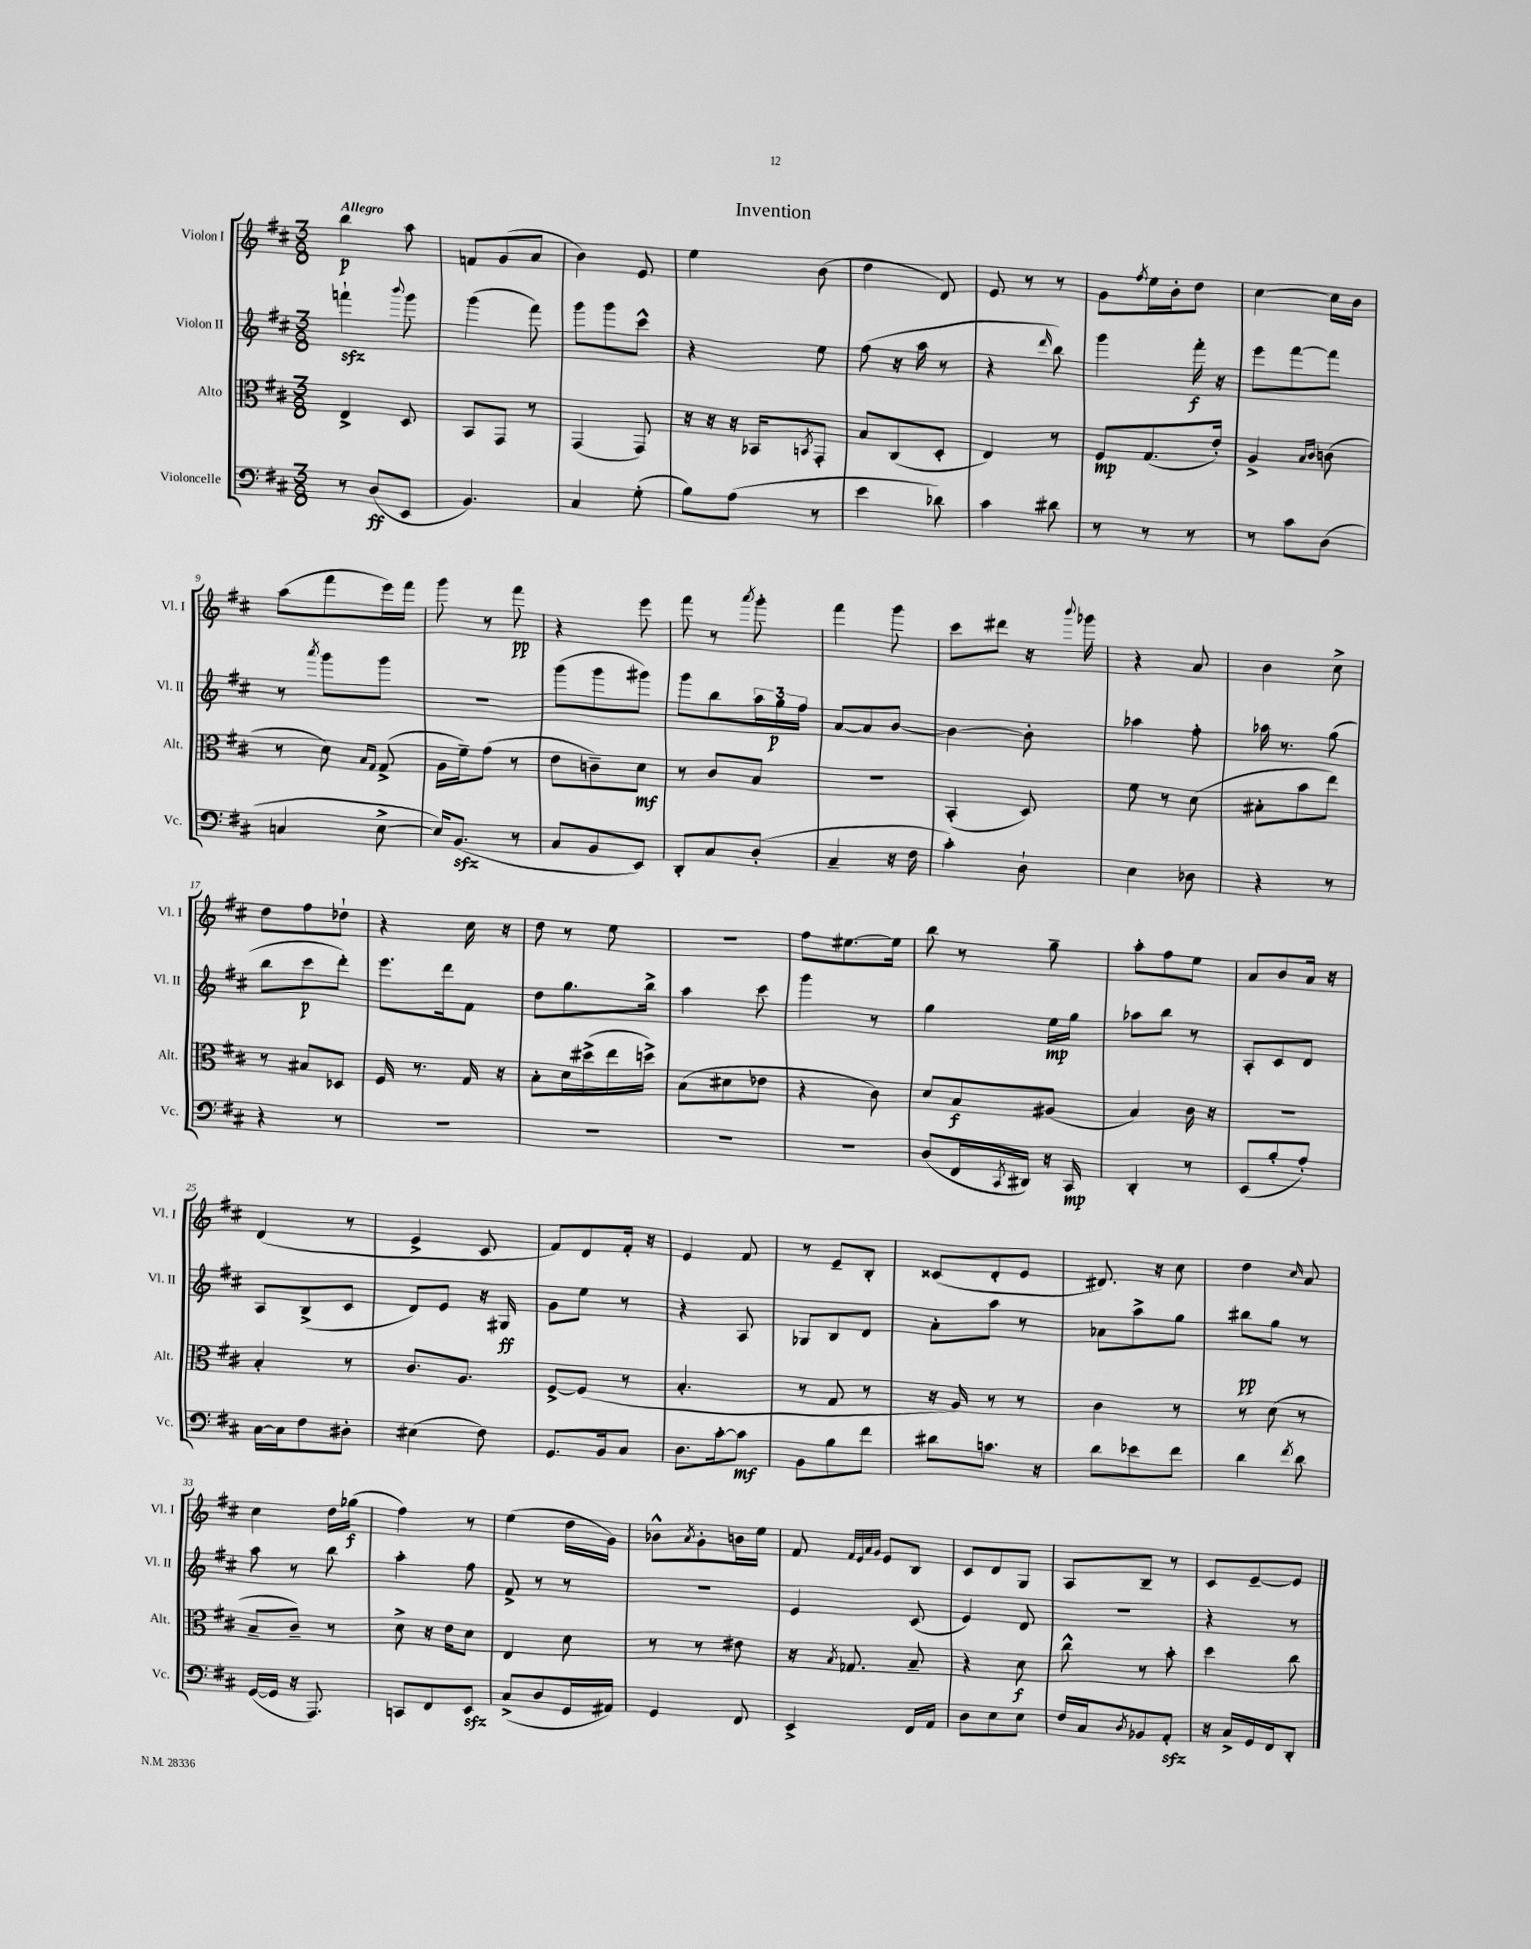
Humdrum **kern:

**kern	**kern	**kern	**kern
*staff4	*staff3	*staff2	*staff1
*clefF4	*clefC3	*clefG2	*clefG2
*k[f#c#]	*k[f#c#]	*k[f#c#]	*k[f#c#]
*M3/8	*M3/8	*M3/8	*M3/8
8r	4E^	4fff`	4bb
(8D	.	.	.
.	.	8qqbbb	.
8EE	8D	8ggg	8aa
=	=	=	=
4.BB)	8BB	(4ggg	8f
.	8GG	.	(8g
.	8r	8fff#)	8a
=	=	=	=
4C#	(4GG	8ggg	4b)
.	.	8ggg	.
(8G'	8GG)	8ccc#^^	8e
=	=	=	=
8B)	16r	4r	4ee
.	16r	.	.
(8A	16r	.	.
.	16BB-	.	.
.	8qBB	.	.
8r	8GG'	8ee	(8b
=	=	=	=
4e	8B	(8ff#	4dd
.	(8C#	16r	.
.	.	16aa	.
8d-)	8D'	8r	8d)
=	=	=	=
4c#	4E)	4r	8e
.	.	.	8r
.	.	16qqddd	.
8d#	8r	8bb)	8r
=	=	=	=
8r	8F#	4ggg	8g
.	.	.	8qff#
8r	(8.G	.	16ee
.	.	.	16b'
8r	.	16fff#'	8dd
.	16e')	16r	.
=	=	=	=
8r	4A^	8eee	[4cc#
8c#	.	[8fff#	.
.	16qqB	.	.
.	16qqc#	.	.
(8D	(8c	8fff#]	16cc#]
.	.	.	16b
=	=	=	=
4C	8r	8r	(8aa
.	.	8qaaa	.
.	8d)	8ggg	8fff#
.	16qqB	.	.
.	16qqG	.	.
[8E^	(8G^	8ggg	16eee)
.	.	.	16fff#
=	=	=	=
16E])	16A	4.r	8ggg
(8.BB	16f#~)	.	.
.	(8g	.	8r
8r	8r	.	8fff#
=	=	=	=
8C#	8e	(8ggg	4r
8BB	8c~)	8ggg	.
8EE)	8d	8ggg#)	8eee
=	=	=	=
8DD'	8r	8ggg	8fff#
8C#	8c#	8bb	8r
.	.	.	8qaaa
(8D'	8B	24aa	8ggg'
.	.	24gg	.
.	.	24ff#	.
=	=	=	=
4C#~	4.r	[8a	4fff#
.	.	8a]	.
16r	.	[8b	8ggg
16F#	.	.	.
=	=	=	=
4c#')	(4BB'	4b_	8ccc#
.	.	.	8ddd#
8D`	8D)	8b']	16r
.	.	.	8qqbbb
.	.	.	16ggg-
=	=	=	=
4E	8f#	4aa-	4r
.	8r	.	.
8D-	(8d	8ff#'	8a
=	=	=	=
4r	8B#'	16aa-	4b
.	.	8.r	.
.	8b	.	.
8r	8ee)	(8gg	8cc#^
=	=	=	=
4r	8r	8bb	8dd
.	8B#	8ccc#	8ff#
8r	8D-	8ddd')	8dd-`
=	=	=	=
4.r	16F#	8.eee	4r
.	8.r	.	.
.	.	16ddd	.
.	16G	8f#	16cc#
.	16r	.	16r
=	=	=	=
4.r	8B'	8dd	8dd
.	16d	8.gg	8r
.	(16dd#^	.	.
.	16ee	.	8ee
.	16dd^)	16bb^	.
=	=	=	=
4.r	(8B	4aa	4.r
.	8d#	.	.
.	8e-	8ccc#	.
=	=	=	=
4.r	4r	4ggg	8ff#
.	.	.	[8.ee#
.	8c#)	8r	.
.	.	.	16ee#]
=	=	=	=
(8D	8d	4gg	8bb
16FF#	8B	.	8r
8qCC#	.	.	.
16DD#)	.	.	.
16r	(8A#	16ee	8gg~
16CC#	.	16gg	.
=	=	=	=
4DD'	4B)	8aa-	8aa'
.	.	8bb	8ff#
8r	16c#	8r	8ee
.	16r	.	.
=	=	=	=
(8EE	4.r	8A'	8a
8B'	.	8c#	8b
8A')	.	8d	16a
.	.	.	16r
=	=	=	=
[16C#	4B'	8A	(4d
16C#]	.	.	.
8F#	.	(8B^	.
8D#'	8r	8c#	8r
=	=	=	=
(4E#	8.c#	8d)	4e^
.	.	8e	.
.	8.A	.	.
8F#)	.	16r	8c#
.	.	16G#	.
=	=	=	=
8.GG	[8F#^	8g	8f#)
.	(8F#]	8ee	8d
16BB	.	.	.
8C#	8r	8r	16f#'
.	.	.	16r
=	=	=	=
8.D	4.B'	4r	4e
[16c#'	.	.	.
8c#]	.	8A	8f#
=	=	=	=
8BB	8r	8G-	8r
8B	8G	8B	8e~
8f#	8r	8d	8B'
=	=	=	=
8d#	16r	8a'	(8c##
.	16A)	.	.
8.c	8r	8aa	8d'
.	8r	8r	8e
16r	.	.	.
=	=	=	=
8d	4c#	8a-	8.d#)
8e-	.	8aa^	.
.	.	.	16r
8f#	8r	8gg	8cc#
=	=	=	=
4d	8r	8bb#	4dd
.	(8d	8gg	.
8qf#	.	.	16qqcc#
8d	8r	8r	8a
=	=	=	=
([16GG	8B~	8aa	4cc#
16GG]	.	.	.
16r	8c#~)	8r	.
8.AAA)	.	.	.
.	8r	8bb	16dd
.	.	.	(16gg-
=	=	=	=
8CC	8d^	4aa'	4ff#)
8FF#	16r	.	.
.	16e	.	.
8EE	8d	8ff#	8r
=	=	=	=
(8C#^	4E	8f#^	(4ee
8D	.	8r	.
16GG	8d	8r	16dd
16AA#)	.	.	16g)
=	=	=	=
4GG	8r	4.r	8b-^^
.	.	.	8qa
.	8r	.	8g'
8FF#	8e#	.	16b
.	.	.	16ee
=	=	=	=
4EE^	16r	4e	8f#
.	8qB	.	.
.	8.G-	.	.
.	.	.	32qqf#
.	.	.	32qqe
.	.	.	32qqa
.	.	.	32qqg
.	.	.	8e
16FF#	8B~	(8c#	8B
16AA	.	.	.
=	=	=	=
8D	4r	4e)	8c#
8E	.	.	8d
8E	8d	8d	8G
=	=	=	=
16F#	8cc#^^	4.r	8A
16C#	.	.	.
8qD	.	.	.
8BB-	8r	.	8B~
8AA'	8b'	.	8r
=	=	=	=
16r	4dd	4r	8c#
16C#^	.	.	.
16GG	.	.	[8e~
16FF#	.	.	.
8DD'	8cc#	8r	8e]
==	==	==	==
*-	*-	*-	*-
